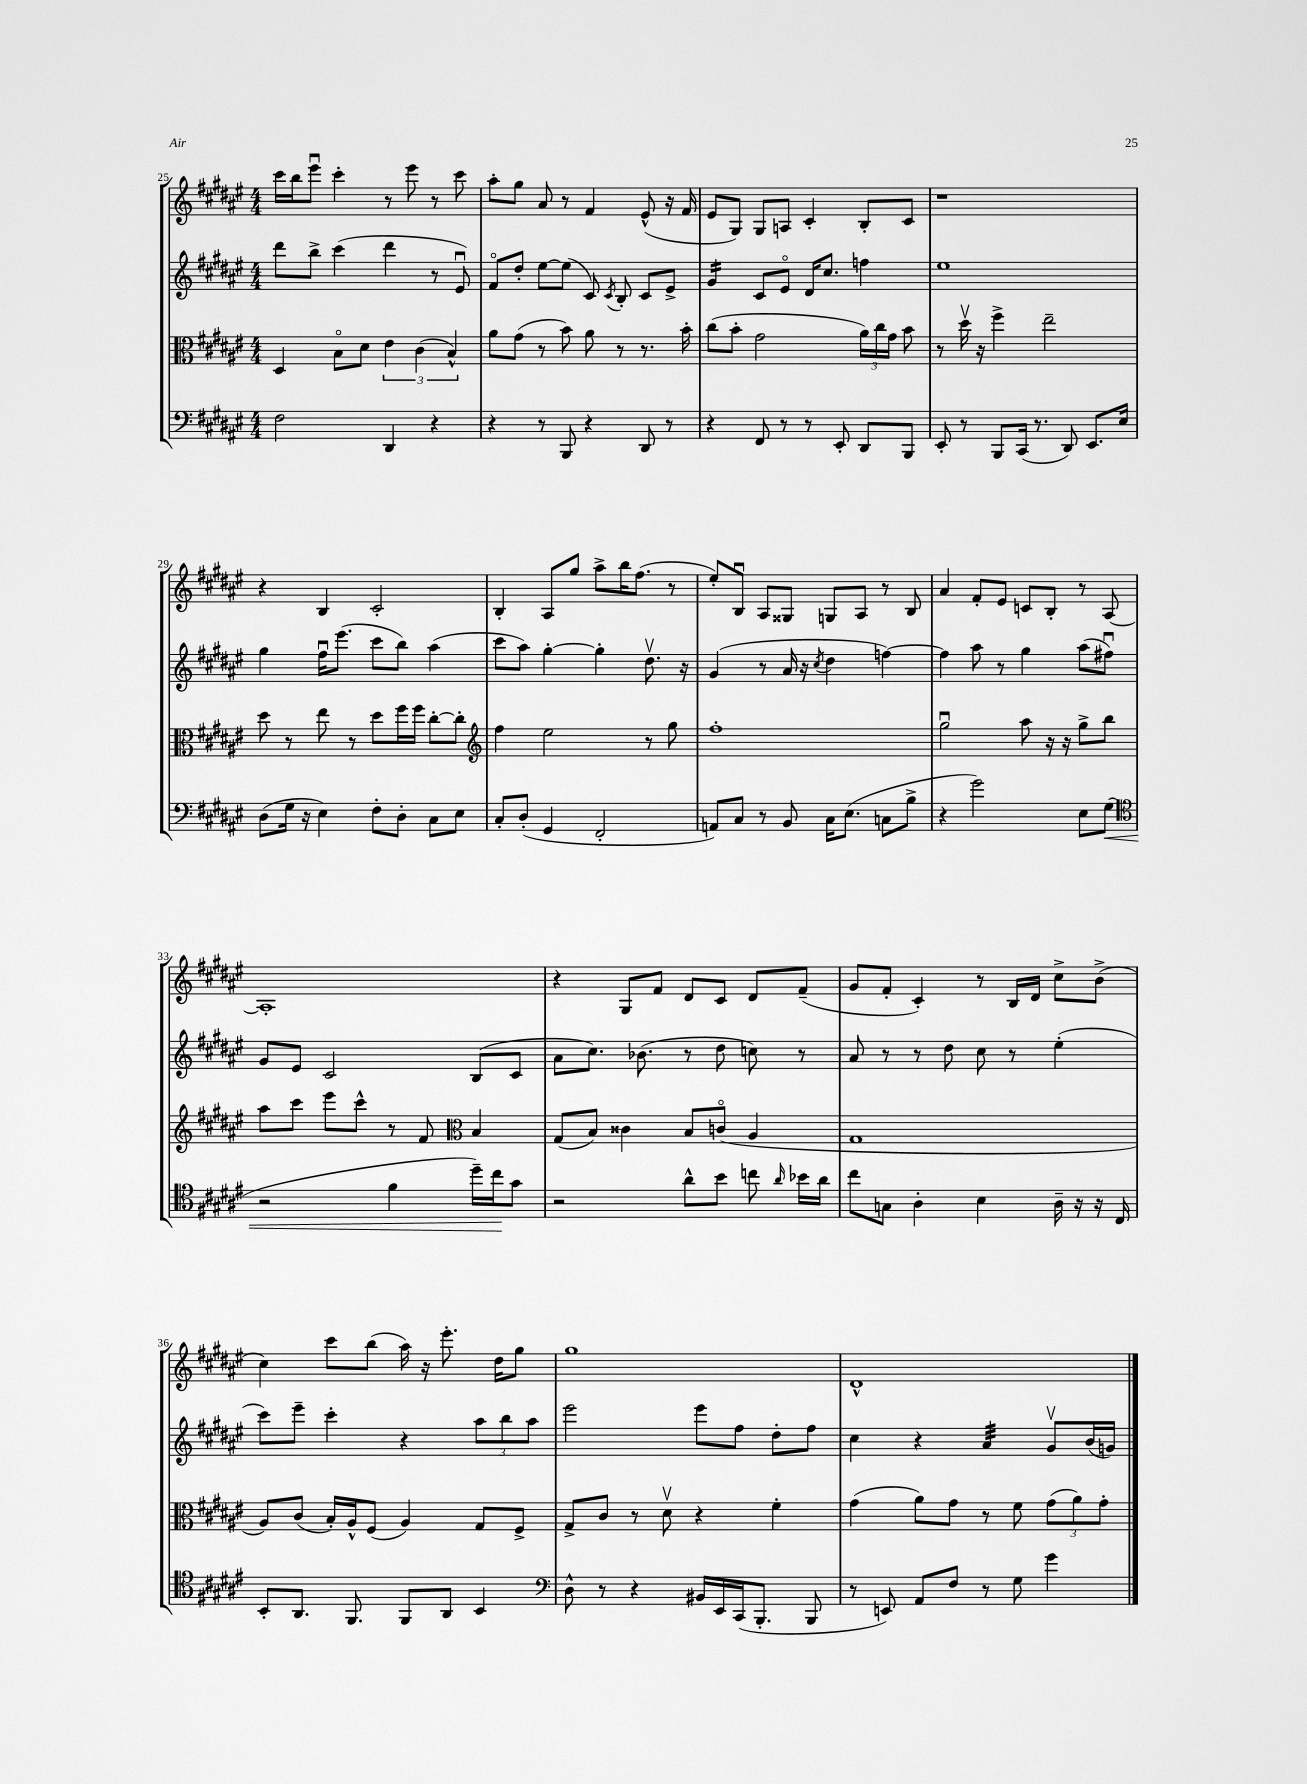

**kern	**dynam	**kern	**kern	**kern
*part4	*part4	*part3	*part2	*part1
*staff4	*staff4	*staff3	*staff2	*staff1
*clefF4	*	*clefC3	*clefG2	*clefG2
*k[f#c#g#d#a#e#]	*	*k[f#c#g#d#a#e#]	*k[f#c#g#d#a#e#]	*k[f#c#g#d#a#e#]
*M4/4	*	*M4/4	*M4/4	*M4/4
=25	=25	=25	=25	=25
2F#\	.	4D#/	8ddd#\L	16ccc#\LL
.	.	.	.	16bb\J
.	.	.	8bb^\J	8eee#u\J
.	.	8B\L	(4ccc#\	4ccc#'\
.	.	8d#\J	.	.
4DD#/	.	6e#\	4ddd#\	8r
.	.	.	.	8eee#\
.	.	(6c#\	.	.
4r	.	.	8r	8r
.	.	6B^^/)	.	.
.	.	.	8e#u/)	8ccc#\
=26	=26	=26	=26	=26
4r	.	8a#\L	8f#/L	8aa#'\L
.	.	(8g#\J	8dd#'/J	8gg#\J
8r	.	8r	[8ee#\L	8a#/
8BBB/	.	8b\)	(8ee#\J]	8r
4r	.	8a#\	8c#/)	4f#/
.	.	.	8qc#/	.
.	.	8r	8B'/	.
8DD#/	.	8.r	8c#/L	(8e#^^/
8r	.	.	8e#^/J	16r
.	.	16b'\	.	16f#/
=27	=27	=27	=27	=27
*	*	*	*tremolo	*
4r	.	(8cc#\L	16g#/LL	8e#/L
.	.	.	16g#/	.
.	.	8b'\J	16g#/	8G#/J)
.	.	.	16g#/JJ	.
*	*	*	*Xtremolo	*
8FF#/	.	2g#\	8c#/L	8G#/L
8r	.	.	8e#/J	8An/J
8r	.	.	16d#/KL	4c#'/
.	.	.	8.cc#/J	.
8EE#'/	.	.	.	.
8DD#/L	.	24a#\LL)	4ffn\	8B'/L
.	.	24cc#\	.	.
.	.	24g#\JJ	.	.
8BBB/J	.	8b\	.	8c#/J
=28	=28	=28	=28	=28
8EE#'/	.	8r	1ee#	1r
8r	.	16dd#v\	.	.
.	.	16r	.	.
8BBB/L	.	4ff#^\	.	.
(16CC#/Jk	.	.	.	.
8.r	.	.	.	.
.	.	2ee#~\	.	.
8DD#/)	.	.	.	.
8.EE#/L	.	.	.	.
16E#/Jk	.	.	.	.
!!LO:LB:g=z
=29	=29	=29	=29	=29
(8D#\L	.	8dd#\	4gg#\	4r
16G#\Jk	.	8r	.	.
16r	.	.	.	.
4E#\)	.	8ee#\	16ff#u\KL	4B/
.	.	.	(8.eee#\J	.
.	.	8r	.	.
8F#'\L	.	8dd#\L	8ccc#\L	2c#'/
8D#'\J	.	16ff#\L	8bb\J)	.
.	.	16ff#\JJ	.	.
8C#\L	.	[8cc#'\L	(4aa#\	.
8E#\J	.	8cc#'\J]	.	.
=30	=30	=30	=30	=30
*	*	*clefG2	*	*
8C#'/L	.	4ff#\	8ccc#\L	4B'/
(8D#'/J	.	.	8aa#\J)	.
4GG#/	.	2ee#\	[4gg#'\	8A#/L
.	.	.	.	8gg#/J
2FF#'/	.	.	4gg#'\]	8aa#^\L
.	.	.	.	16bb\K
.	.	.	.	(8.ff#\J
.	.	8r	8.dd#v\	.
.	.	8gg#\	.	8r
.	.	.	16r	.
=31	=31	=31	=31	=31
8AAn/L)	.	1ff#'	(4g#/	8ee#'/L)
8C#/J	.	.	.	8Bu/J
8r	.	.	8r	8A#/L
8BB/	.	.	16a#/	8G##X/J
.	.	.	16r	.
.	.	.	8qcc#/	.
16C#\KL	.	.	4dd#\	8Gn/L
(8.E#\J	.	.	.	.
.	.	.	.	8A#/J
8Cn\L	.	.	[4ffn\)	8r
8B^\J	.	.	.	8B/
=32	=32	=32	=32	=32
4r	.	2gg#u\	4ff\]	4a#/
2g#\)	.	.	8aa#\	8f#'/L
.	.	.	8r	8e#/J
.	.	8aa#\	4gg#\	8cn/L
.	.	16r	.	8B'/J
.	.	16r	.	.
8E#\L	.	8gg#^\L	(8aa#\L	8r
!	!LO:HP:b	!	!	!
(8G#\J	<	8bb\J	8ff#Xu\J)	[8A#/
!!LO:LB:g=z
=33	=33	=33	=33	=33
*clefC4	*	*	*	*
2r	.	8aa#\L	8g#/L	1A#']
.	.	8ccc#\J	8e#/J	.
.	.	8eee#\L	2c#/	.
.	.	8ccc#^^\J	.	.
4f#\	.	8r	.	.
.	.	8f#/	.	.
*	*	*clefC3	*	*
16dd#~\LL)	.	4B/	(8B/L	.
16cc#\J	.	.	.	.
8g#\J	[	.	8c#/J	.
=34	=34	=34	=34	=34
2r	.	(8G#/L	8a#\L	4r
.	.	8B/J)	8.cc#\J)	.
.	.	4c##X\	.	8G#/L
.	.	.	(8.b-X\	.
.	.	.	.	8f#/J
8a#^^\L	.	8B/L	8r	8d#/L
8b\J	.	(8cn/J	8dd#\	8c#/J
8ccn\	.	4A#/	8ccn\)	8d#/L
16qqa#/	.	.	.	.
16b-X\LL	.	.	8r	(8f#~/J
16a#\JJ	.	.	.	.
=35	=35	=35	=35	=35
8cc#\L	.	1G#	8a#/	8g#/L
8Gn\J	.	.	8r	8f#'/J
4A#'\	.	.	8r	4c#'/)
.	.	.	8dd#\	.
4B\	.	.	8cc#\	8r
.	.	.	8r	16B/LL
.	.	.	.	16d#/JJ
16A#~\	.	.	(4ee#'\	8cc#^\L
16r	.	.	.	.
16r	.	.	.	(8b^\J
16C#/	.	.	.	.
!!LO:LB:g=z
=36	=36	=36	=36	=36
8BB'/L	.	8A#/L)	8ccc#\L)	4cc#\)
8.AA#/J	.	(8c#/J	8eee#~\J	.
.	.	16B'/LL)	4ccc#'\	8ccc#\L
8.FF#/	.	16A#^^/J	.	.
.	.	(8F#/J	.	(8bb\J
8FF#/L	.	4A#/)	4r	16aa#\)
.	.	.	.	16r
8AA#/J	.	.	.	8.eee#'\
4BB/	.	8G#/L	12aa#\L	.
.	.	.	.	16dd#\KL
.	.	.	12bb\	.
.	.	8F#^/J	.	8gg#\J
.	.	.	12aa#\J	.
=37	=37	=37	=37	=37
*clefF4	*	*	*	*
8D#^^\	.	8G#^/L	2eee#\	1gg#
8r	.	8c#/J	.	.
4r	.	8r	.	.
.	.	8d#v\	.	.
16BB#X/LL	.	4r	8eee#\L	.
16EE#/	.	.	.	.
(16CC#/J	.	.	8ff#\J	.
8.BBB'/J	.	.	.	.
.	.	4f#'\	8dd#'\L	.
8BBB/	.	.	8ff#\J	.
=38	=38	=38	=38	=38
8r	.	(4g#\	4cc#\	1d#^^
8EEn/)	.	.	.	.
8AA#/L	.	8a#\L)	4r	.
8F#/J	.	8g#\J	.	.
*	*	*	*tremolo	*
8r	.	8r	32a#/LLL	.
.	.	.	32a#/	.
.	.	.	32a#/	.
.	.	.	32a#/	.
8G#\	.	8f#\	32a#/	.
.	.	.	32a#/	.
.	.	.	32a#/	.
.	.	.	32a#/JJJ	.
*	*	*	*Xtremolo	*
4g#\	.	(12g#\L	8g#v/L	.
.	.	12a#\)	.	.
.	.	.	(16b/L	.
.	.	12g#'\J	.	.
.	.	.	16gn/JJ)	.
==	==	==	==	==
*-	*-	*-	*-	*-
